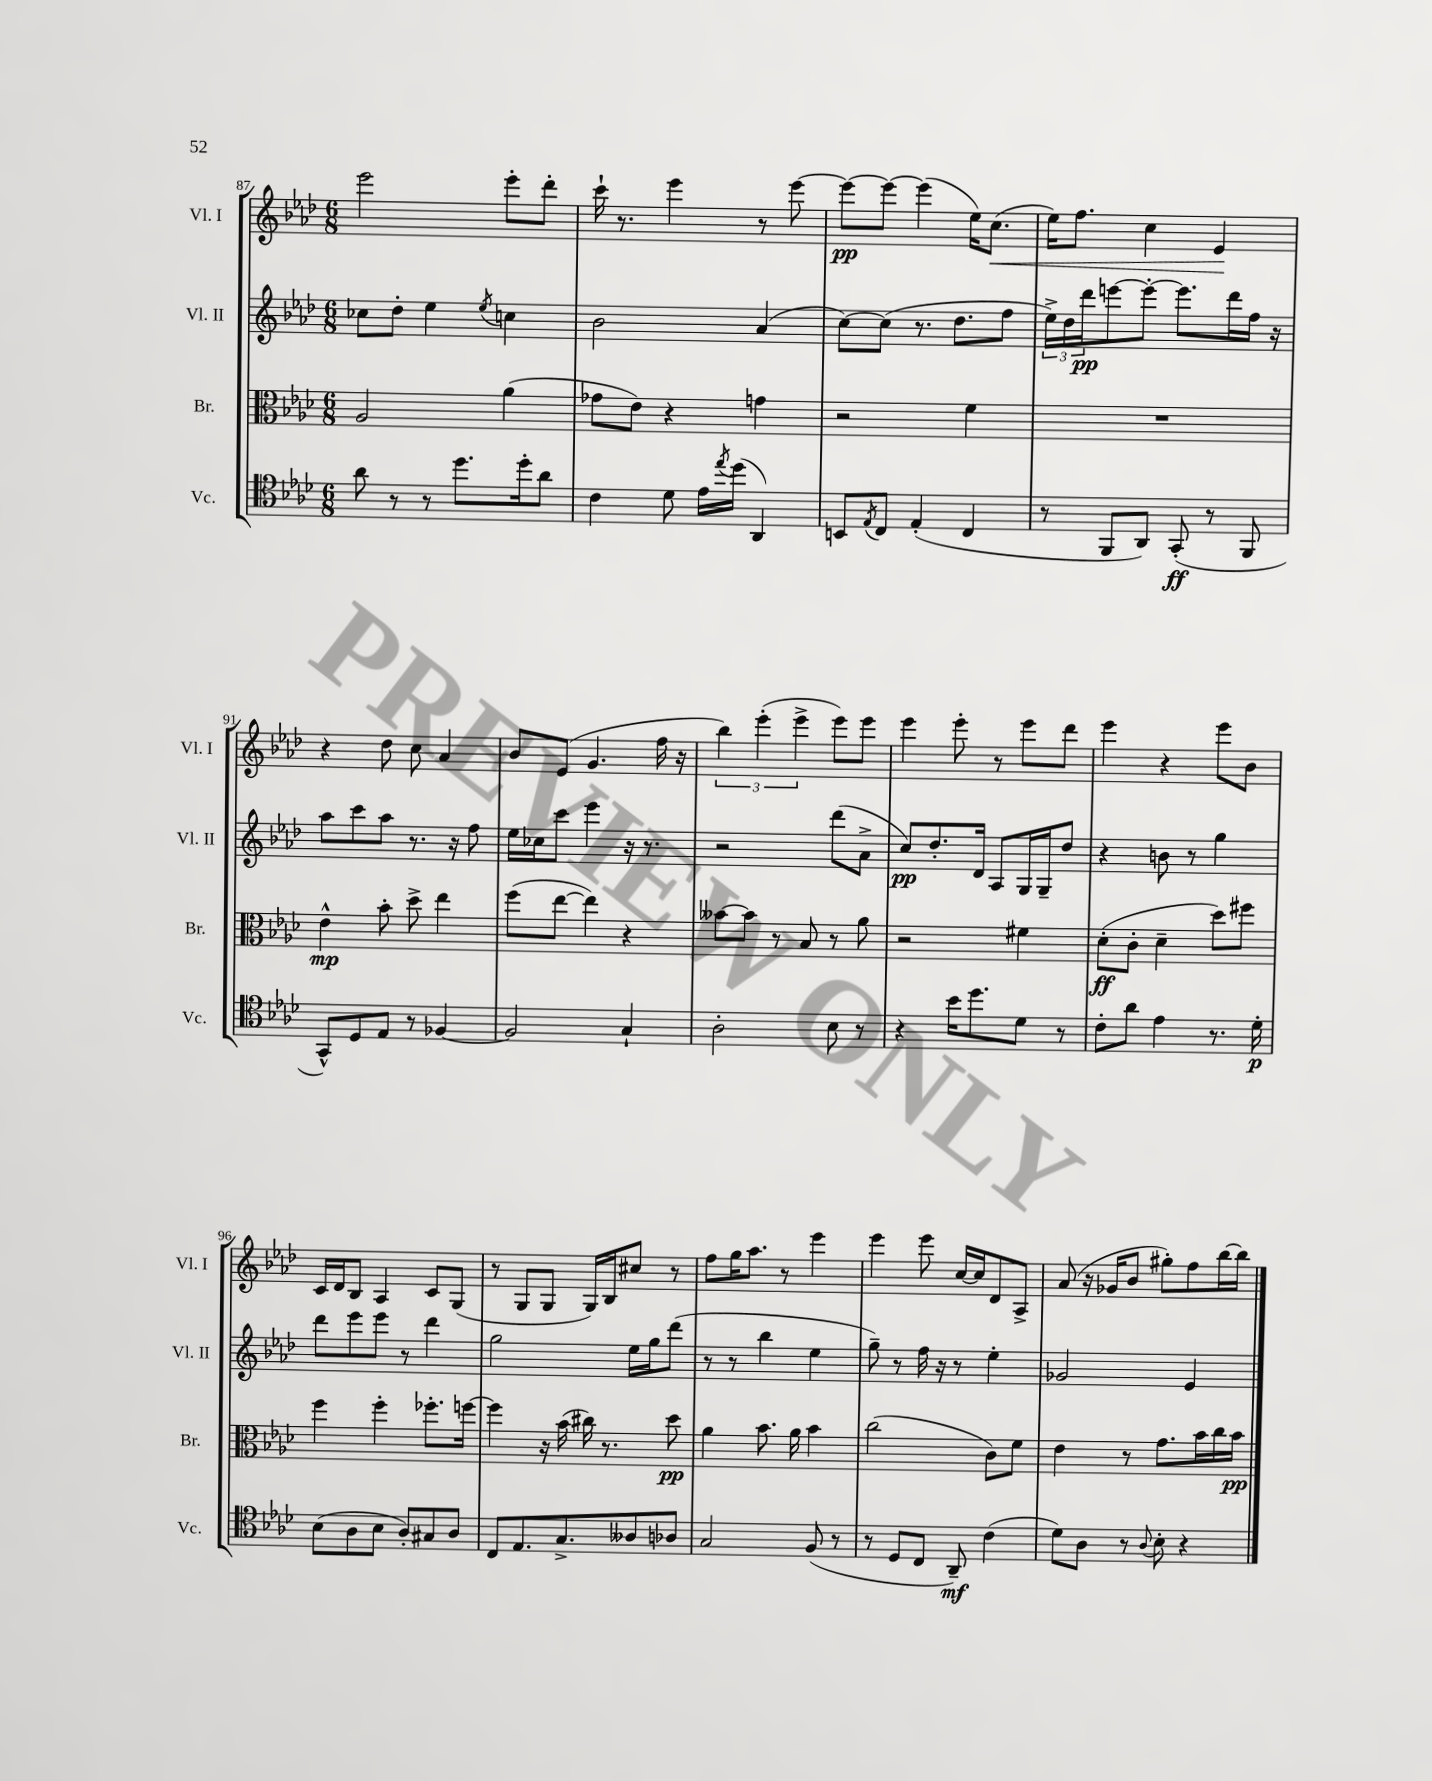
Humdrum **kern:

**kern	**kern	**kern	**kern
*staff4	*staff3	*staff2	*staff1
*clefC4	*clefC3	*clefG2	*clefG2
*k[b-e-a-d-]	*k[b-e-a-d-]	*k[b-e-a-d-]	*k[b-e-a-d-]
*M6/8	*M6/8	*M6/8	*M6/8
8a-	2A-	8cc-	2eee-
8r	.	8dd-'	.
8r	.	4ee-	.
8.dd-	.	.	.
.	.	8qee-	.
.	(4a-	4cc	8eee-'
16dd-'	.	.	.
8a-	.	.	8ddd-'
=	=	=	=
4c	8g-	2b-	16ccc`
.	.	.	8.r
.	8e-)	.	.
8d-	4r	.	4eee-
16e-	.	.	.
8qee-	.	.	.
(16dd-	.	.	.
4AA-)	4g	(4a-	8r
.	.	.	[8eee-
=	=	=	=
8BB	2r	[8cc)	8eee-_
8qE-	.	.	.
8C	.	(8cc]	8eee-_
(4E-'	.	8.r	(4eee-]
.	.	8.dd-	.
4C	4f	.	16ee-)
.	.	.	(8.cc
.	.	8ff	.
=	=	=	=
8r	2.r	24ee-^)	16ee-)
.	.	24dd-	.
.	.	.	8.ff
.	.	24ddd-	.
8FF	.	[8eee	.
8AA-)	.	8eee'_	4cc
(8GG'	.	8.eee]	.
8r	.	.	4e-
.	.	16ddd-	.
8FF	.	16ff	.
.	.	16r	.
=	=	=	=
8GG^^)	4e-^^	8aa-	4r
8D-	.	8ccc	.
8E-	8b-'	8aa-	8dd-
8r	8dd-^	8.r	8cc
[4F-	4ee-	.	4a-
.	.	16r	.
.	.	8ff	.
=	=	=	=
2F-]	(8ff	16ee-	8b-
.	.	16cc-	.
.	[8ee-	8ccc	(8e-
.	4ee-])	4eee-	4.g
4G`	4r	16r	.
.	.	8.r	.
.	.	.	16ff
.	.	.	16r
=	=	=	=
2A-'	[8b--	2r	6bb-)
.	8b--]	.	.
.	.	.	(6eee-'
.	8r	.	.
.	.	.	6eee-^
.	8B-	.	.
8B-	8r	(8ddd-	8eee-)
8r	8a-	8a-^	8eee-
=	=	=	=
4r	2r	8cc)	4eee-
.	.	8.dd-'	.
16b-	.	.	8eee-'
8.dd-	.	16d-	.
.	.	8A-	8r
8d-	4f#	16G	8eee-
.	.	16G~	.
8r	.	8dd-	8ddd-
=	=	=	=
8c'	(8d-'	4r	4eee-
8a-	8c'	.	.
4e-	4d-~	8b	4r
.	.	8r	.
8.r	8dd-)	4gg	8eee-
.	8ff#	.	8b-
16d-'	.	.	.
=	=	=	=
(8B-	4ff	8ddd-	16c
.	.	.	16d-
8A-	.	8eee-	8B-
8B-	4ff'	8eee-	4A-
8A-')	.	8r	.
8G#	8.ff-'	4ddd-	8c
8A-	.	.	(8G
.	[16ff	.	.
=	=	=	=
8C	4ff]	2gg	8r
8.E-	.	.	8G
.	16r	.	8G
8.G^	(16b-	.	.
.	16cc#)	.	16G)
.	8.r	.	16B-
8A--	.	16ee-	8cc#
.	.	16gg	.
8A-	8dd-	(8ddd-	8r
=	=	=	=
2G	4a-	8r	8ff
.	.	8r	16gg
.	.	.	8.aa-
.	8.b-	4bb-	.
.	.	.	8r
.	16a-	.	.
(8F	4b-	4ee-	4eee-
8r	.	.	.
=	=	=	=
8r	(2cc	8gg~)	4eee-
8D-	.	8r	.
8C	.	16ff	8eee-
.	.	16r	.
8AA-~)	.	8r	[16cc
.	.	.	16cc]
(4c	8c)	4ee-'	8d-
.	8f	.	8A-^
=	=	=	=
8d-)	4e-	2g-	(8a-
8A-	.	.	16r
.	.	.	16g-
8r	8r	.	8b-
8qqA-	.	.	.
8B-'	8.g	.	8gg#')
4r	.	4e-	8ff
.	16b-	.	.
.	16cc	.	[16bb-
.	16b-	.	16bb-]
==	==	==	==
*-	*-	*-	*-
